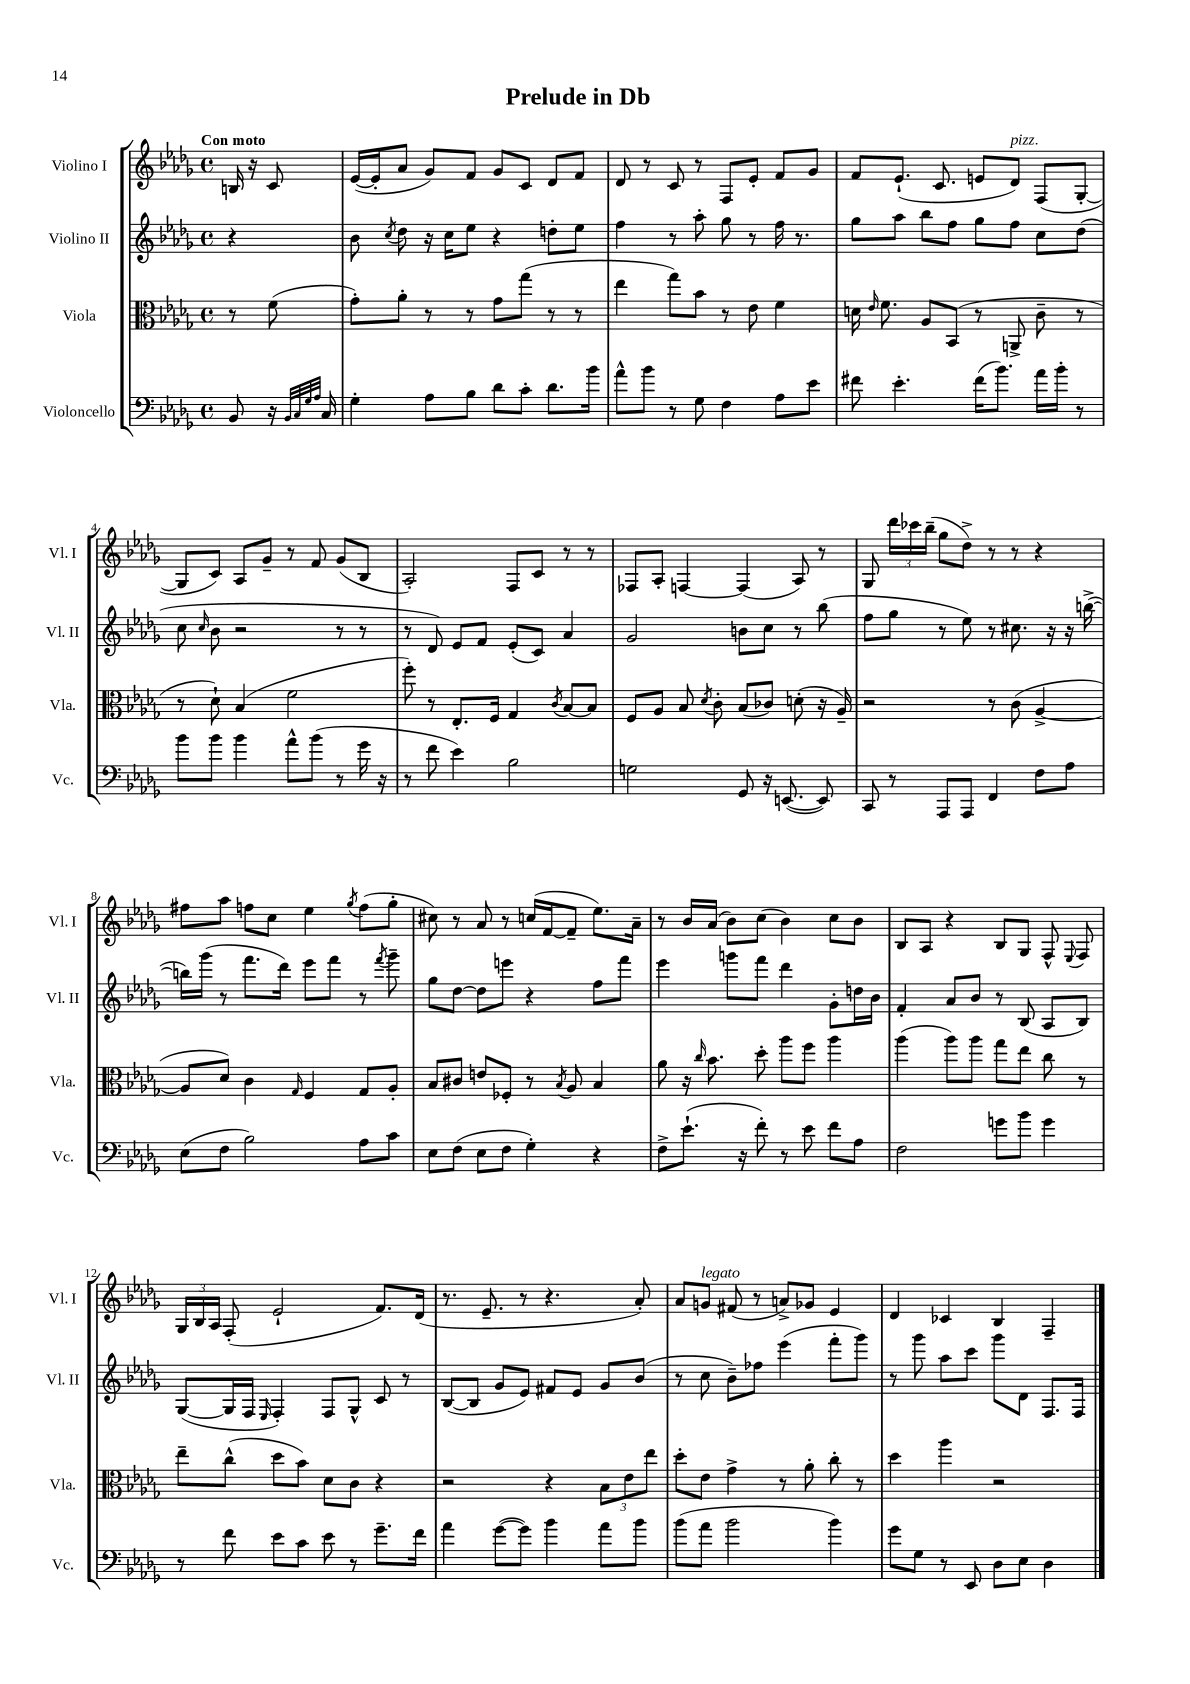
\header { title = "Prelude in Db" }
<<
\new StaffGroup <<
\new Staff = "s0" \with { instrumentName = "Violino I" shortInstrumentName = "Vl. I" } {
    \clef treble \key des \major \defaultTimeSignature \time 4/4 \partial 4 \tempo "Con moto"
    \autoBeamOff b16 r16 c'8 |
    ees'16[~( ees'16-. aes'8] ges'8[) f'8] ges'8[ c'8] des'8[ f'8] |
    des'8 r8 c'8 r8 f8[ ees'8]-. f'8[ ges'8] |
    f'8[ ees'8.]-!( c'8. e'8[ des'8]^\markup { \italic "pizz." }) f8[( ges8]~-. |
    ges8[ c'8]) aes8[ ges'8]-- r8 f'8 ges'8[( bes8] |
    aes2-.) f8[ c'8] r8 r8 |
    fes8[ aes8]-. f4~ f4( aes8) r8 |
    ges8 \tuplet 3/2 { des'''16[ ces'''16 bes''16]--( } ges''8[ des''8]->) r8 r8 r4 |
    fis''8[ aes''8] f''8[ c''8] ees''4 \acciaccatura { ges''8 } f''8[( ges''8]-. |
    cis''8) r8 aes'8 r8 c''16[( f'16~ f'8]-- ees''8.[) aes'16]-- |
    r8 bes'16[ aes'16]( bes'8[) c''8]( bes'4) c''8[ bes'8] |
    bes8[ aes8] r4 bes8[ ges8] f8-^ \appoggiatura { ees8 } f8 |
    \tuplet 3/2 { ges16[ bes16 aes16] } f8-.( ees'2-! f'8.[) des'16]( |
    r8. ees'8.-- r8 r4. aes'8-.) |
    aes'8[ g'8]^\markup { \italic "legato" } fis'8( r8 a'8[->) ges'8] ees'4 |
    des'4 ces'4 bes4 f4-- \bar "|." |
}
\new Staff = "s1" \with { instrumentName = "Violino II" shortInstrumentName = "Vl. II" } {
    \clef treble \key des \major \defaultTimeSignature \time 4/4 \partial 4
    \autoBeamOff r4 |
    bes'8 \acciaccatura { c''8 } des''8 r16 c''16[ ees''8] r4 d''8[-. ees''8] |
    f''4 r8 aes''8-. ges''8 r8 f''16 r8. |
    ges''8[ aes''8] bes''8[ f''8] ges''8[ f''8] c''8[ des''8]( |
    c''8 \grace { c''16 } bes'8 r2 r8 r8 |
    r8 des'8) ees'8[ f'8] ees'8[-.( c'8]) aes'4 |
    ges'2 b'8[ c''8] r8 bes''8( |
    f''8[ ges''8] r8 ees''8) r8 cis''8. r16 r16 b''16~->( |
    b''16[) ges'''16]( r8 f'''8.[ des'''16]) ees'''8[ f'''8] r8 \acciaccatura { f'''8 } ges'''8-- |
    ges''8[ des''8]~ des''8[ e'''8] r4 f''8[ f'''8] |
    ees'''4 g'''8[ f'''8] des'''4 ges'8[-. d''16 bes'16] |
    f'4-. aes'8[ bes'8] r8 bes8( aes8[ bes8]) |
    ges8[~( ges16 f16] \grace { ees16 } f4-.) f8[ ges8]-^ c'8 r8 |
    bes8[~( bes8] ges'8[ ees'8]) fis'8[ ees'8] ges'8[ bes'8]( |
    r8 c''8 bes'8[--) fes''8] ees'''4( f'''8[-. ges'''8]) |
    r8 ges'''8 aes''8[ c'''8] ges'''8[ des'8] f8.[ f16] \bar "|." |
}
\new Staff = "s2" \with { instrumentName = "Viola" shortInstrumentName = "Vla." } {
    \clef alto \key des \major \defaultTimeSignature \time 4/4 \partial 4
    \autoBeamOff r8 f'8( |
    ges'8[-.) aes'8]-. r8 r8 ges'8[ ges''8]( r8 r8 |
    ees''4 ges''8[) bes'8] r8 ees'8 f'4 |
    d'16 \grace { ees'16 } f'8. aes8[ bes,8]( r8 a,8-> c'8-- r8 |
    r8 des'8-!) bes4( f'2 |
    f''8-.) r8 ees8.[-. f16] ges4 \acciaccatura { c'8 } bes8[~ bes8] |
    f8[ aes8] bes8 \acciaccatura { des'8 } c'8-. bes8[( ces'8]) d'8-.( r16 aes16--) |
    r2 r8 c'8( aes4~-> |
    aes8[ des'8]) c'4 \grace { ges16 } f4 ges8[ aes8]-. |
    bes8[ cis'8] e'8[ fes8]-. r8 \acciaccatura { bes8 } aes8 bes4 |
    aes'8 r16 \grace { c''16 } bes'8. des''8-. aes''8[ f''8] aes''4 |
    aes''4( aes''8[) aes''8] ges''8[ ees''8] c''8 r8 |
    ees''8[-- c''8]-^( des''8[ bes'8]) des'8[ c'8] r4 |
    r2 r4 \tuplet 3/2 { bes8[ ees'8 ees''8] } |
    des''8[-. ees'8] ges'4-> r8 aes'8-. c''8-. r8 |
    des''4 aes''4 r2 \bar "|." |
}
\new Staff = "s3" \with { instrumentName = "Violoncello" shortInstrumentName = "Vc." } {
    \clef bass \key des \major \defaultTimeSignature \time 4/4 \partial 4
    \autoBeamOff bes,8 r16 \grace { bes,32[ c32 ges32 aes32] } c16 |
    ges4-. aes8[ bes8] des'8[ c'8]-. des'8.[ bes'16] |
    aes'8[-^ bes'8] r8 ges8 f4 aes8[ ees'8] |
    fis'8 ees'4.-. fis'16[( bes'8.]) aes'16[ bes'16]-. r8 |
    bes'8[ bes'8] bes'4 aes'8[-^ bes'8]( r8 ges'16 r16 |
    r8 f'8 ees'4) bes2 |
    g2 ges,8 r16 e,8.~( e,8) |
    c,8 r8 aes,,8[ aes,,8] f,4 f8[ aes8] |
    ees8[( f8] bes2) aes8[ c'8] |
    ees8[ f8]( ees8[ f8] ges4-.) r4 |
    f8[-> ees'8.]-!( r16 f'8-.) r8 ees'8 f'8[ aes8] |
    f2 g'8[ bes'8] g'4 |
    r8 f'8 ees'8[ c'8] ees'8 r8 ges'8.[-- f'16] |
    aes'4 ges'8[~( ges'8]) bes'4 aes'8[ bes'8] |
    bes'8[( aes'8] bes'2 bes'4) |
    ges'8[ ges8] r8 ees,8 des8[ ees8] des4 \bar "|." |
}
>>
>>
